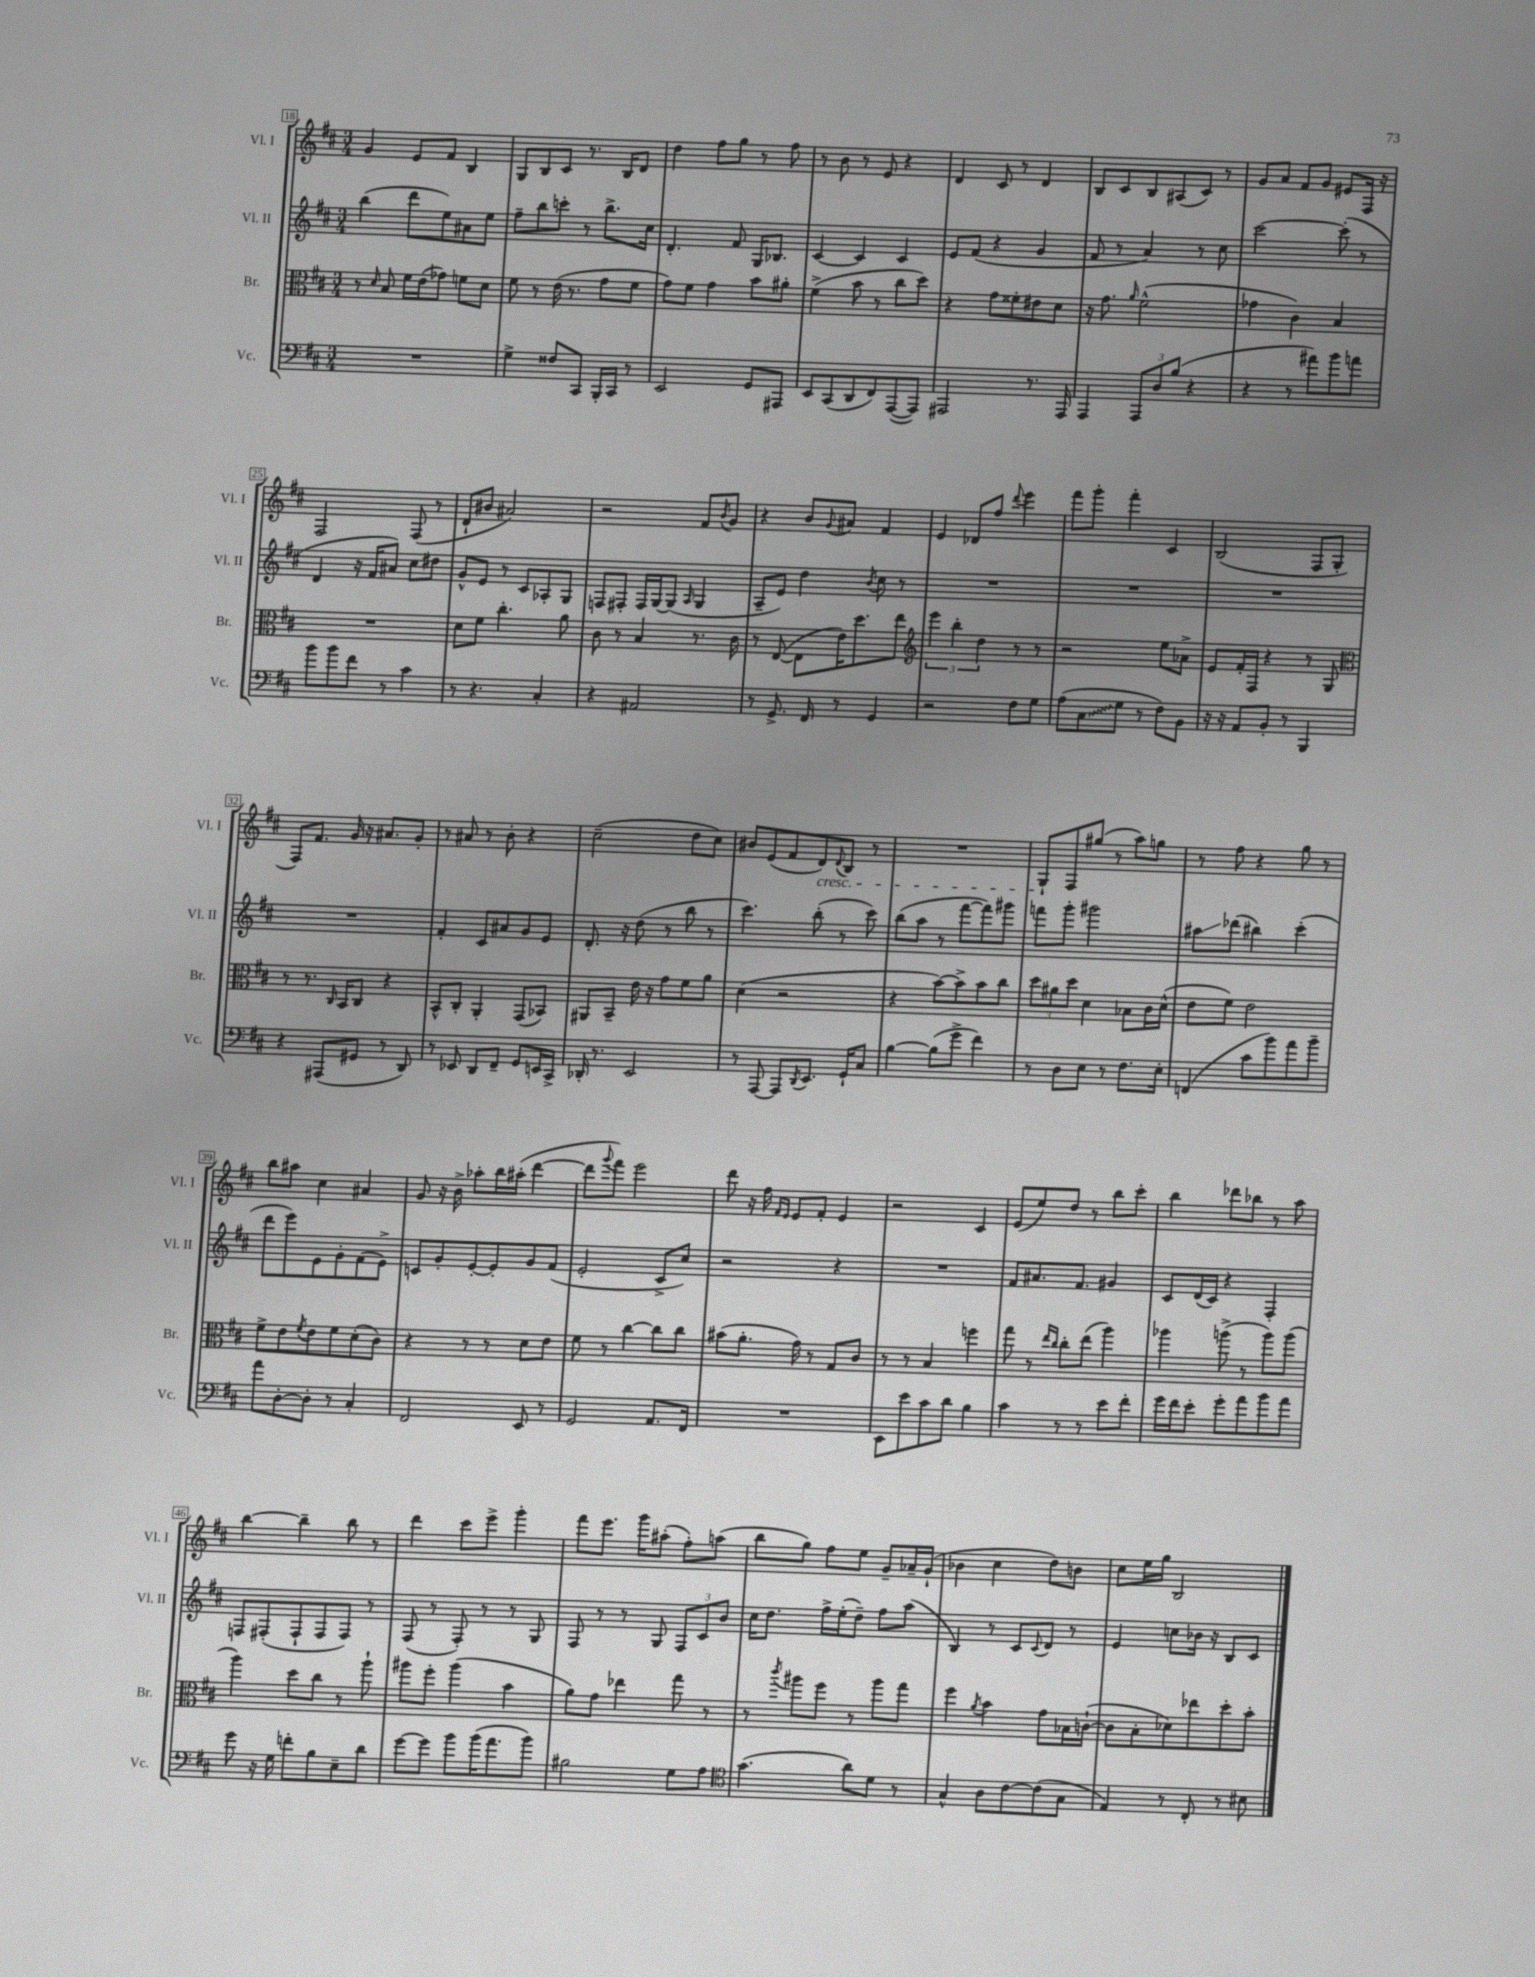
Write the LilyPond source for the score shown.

<<
\new StaffGroup <<
\new Staff = "s0" \with { instrumentName = "Vl. I" shortInstrumentName = "Vl. I" } {
    \clef treble \key d \major \numericTimeSignature \time 3/4
    g'4 e'8 fis'8 b4 |
    g8 b8 cis'8 r8. b16 d'8 |
    d''4 fis''8 g''8 r8 fis''8 |
    r8 b'8 r8 e'8 r4 |
    d'4 cis'8 r8 d'4 |
    b8 cis'8 b8 ais8( cis'8) r8 |
    g'8 a'8 fis'8 g'8 eis'8 fis16 r16 |
    fis2 fis8( r8 |
    d'8-! bis'8 ais'2) |
    r2 fis'8 \acciaccatura { b'8 } g'8 |
    r4 b'8 \appoggiatura { g'8 } ais'8 fis'4 |
    e'4 des'8 fis''8 \appoggiatura { d'''8 } e'''4 |
    fis'''8 g'''8-. fis'''4-. cis'4 |
    b2( fis8 g8-. |
    fis8) fis'8. g'16 r16 ais'8. g'8-. |
    r8 ais'8 r8 b'8-. r4 |
    cis''2--( d''8 cis''8) |
    bis'8 e'8( fis'8 d'8\cresc) \appoggiatura { d'8 } b8 r8 |
    R2. |
    g8-!\! fis8 gis''8( r8 a''8) g''8 |
    r8 fis''8 r4 g''8 r8 |
    b''8 ais''8 cis''4 ais'4 |
    g'8 r16 b'16-> aes''8-. b''16 ais''16-.( d'''4~ |
    d'''8 \appoggiatura { g'''8 } fis'''8) e'''2 |
    d'''8 r16 fis''16 \grace { fis'16 e'16 } e'8 fis'8-. e'4 |
    r2 cis'4 |
    e'8( e''8) d''8 r8 b''8 cis'''8-. |
    b''4 des'''8 bes''8 r8 a''8 |
    b''4~ b''4-- b''8 r8 |
    d'''4 cis'''8 e'''8-> g'''4-. |
    fis'''8 e'''8. g'''16 ais''8-.( fis''8-.) a''8( |
    b''8 g''8) fis''8 e''8 g'8-- aes'16-- g'16-!( |
    bes'4 cis''4 d''8) b'8 |
    cis''8 e''16 g''16 b2 \bar "|." |
}
\new Staff = "s1" \with { instrumentName = "Vl. II" shortInstrumentName = "Vl. II" } {
    \clef treble \key d \major \numericTimeSignature \time 3/4
    b''4( d'''8 e''8) ais'8 e''8 |
    fis''8-- b''8 c'''8-. r8 b''8.-> cis''16 |
    d'4.-. fis'8 g16 bes8. |
    cis'4~ cis'4 cis'4 |
    e'8 fis'8( r4 g'4 |
    fis'8 r8 a'4) r8 cis''8 |
    cis'''2~ cis'''8-.( r8 |
    d'4 r16 fis'16 ais'8) cis''8 dis''8 |
    g'8-^ e'8 r8 cis'8 aes8-. g8 |
    f8 fis8-. fis16 g16~ g8( \grace { a16 } g4 |
    a8-- e'8) d''4 \acciaccatura { b'8 } cis''8 r8 |
    R2. |
    R2. |
    R2. |
    R2. |
    fis'4-. cis'8 ais'8 g'8 e'8 |
    d'8.-. r16 d''8( r8 b''8 r8 |
    cis'''4.) b''8-.( r8 cis'''8) |
    b''8( a''8 r8 fis'''8~ fis'''8) gis'''8 |
    f'''8 g'''8-. gis'''2 |
    ais''8\glissando des'''8( bis''4) cis'''4-.( |
    d'''8 e'''8) e'8 g'8-. fis'8( e'8->) |
    c'8 g'8-. e'8~-. e'8-. g'8 fis'8( |
    e'2-. cis'8-> cis''8) |
    r2 r4 |
    R2. |
    fis'8 ais'8. fis'8. gis'4 |
    cis'8 d'16( cis'16) r4 fis4-. |
    f8 fis8-.( fis8-! fis8 fis8) r8 |
    fis8( r8 fis8-.) r8 r8 g8 |
    fis8 r8 r8 g8 \tuplet 3/2 { fis8 cis'8 b'8 } |
    cis''16 d''8. fis''16-> e''16-.( d''8--) fis''8 a''8( |
    b4) r8 cis'8 \appoggiatura { cis'8 } d'8 r8 |
    e'4 c''8 bes'16 r16 b8 cis'8 \bar "|." |
}
\new Staff = "s2" \with { instrumentName = "Br." shortInstrumentName = "Br." } {
    \clef alto \key d \major \numericTimeSignature \time 3/4
    r8 \grace { d'16 } b8 fis'16 e'16( ges'8) f'8 d'8 |
    fis'8 r8 e'16( r8. g'8 fis'8 |
    g'8) fis'8 g'4 b'8 ais'8-. |
    fis'4->( b'8 r8 cis''8 d''8) |
    r4 g'8 fisis'8-. eis'8 d'8 |
    r16 g'8. \grace { a'16 } fis'2-^( |
    ges'4 cis'4) b4 |
    R2. |
    d'8 fis'8 cis''4.-. a'8 |
    cis'8 r8 b4 r8. cis'16 |
    r8 e8~( e8 e'16) d''8. e''8 |
    \clef treble \tuplet 3/2 { e'''4 b''4-. d''4 } r8 r8 |
    r2 e''8 aes'8-> |
    e'8 fis'16-. fis16 r4 r8 g8 |
    \clef alto r8 r8. \grace { cis16 } b,16 cis8 r4 |
    b,8-^ cis8-. a,4-. g,8( bes,8) |
    ais,8 b,8-- e'16 r16 g'8 fis'8 a'8 |
    d'4( r2 |
    r4 b'8~) b'8-> b'8 cis''8 |
    \tuplet 3/2 { d''8 ais'8 d''8 } d'4 bes8 cis'16 d'16-^( |
    e'8 fis'8) e'2 |
    fis'8-> e'8 \acciaccatura { fis'8 } e'8 fis'8 d'8-.( cis'8) |
    r4 r8 r8 d'8 e'8 |
    fis'8 r8 cis''4~ cis''8 cis''8 |
    bis'8( a'8.-. g'16) r8 g8 cis'8 |
    r8 r8 b4 f''4 |
    g''8 r8 \grace { e''16 cis''16 } cis''8-. e''8( a''4) |
    aes''4 a''8->( r8 a''8) a''8( |
    a''4) d''8 cis''8 r8 a''8-! |
    ais''8 fis''8-. ais''4( b'4 |
    a'8) g'8 ees''4 g''8 r8 |
    r8 \acciaccatura { cis'''8 } ais''8 fis''8 r8 ais''8 g''8 |
    fis''4 \acciaccatura { a'8 } b'4 g'8 bes16 c'16~-!( |
    c'8 b8-. des'8) ees''8 d''8-. b'8-. \bar "|." |
}
\new Staff = "s3" \with { instrumentName = "Vc." shortInstrumentName = "Vc." } {
    \clef bass \key d \major \numericTimeSignature \time 3/4
    R2. |
    g4-> fisis8 cis,8 b,,16-. cis,16 r8 |
    e,2 g,8 ais,,8 |
    e,8 cis,8( d,8 fis,8) a,,8~( a,,8) |
    ais,,2 r8. ais,,16 |
    a,,4 \tuplet 3/2 { a,,8 d8 b8( } r4 |
    r4 r8 ais'8) b'8 a'8 |
    b'8 b'8 fis'8 r8 cis'4 |
    r8 r4. cis4-. |
    r4 ais,2 |
    r8 g,8.-> fis,16 r8 g,4 |
    r2 fis8 g8 |
    a8( \once \override Glissando.style = #'zigzag cis8\glissando g8 r8 fis8) b,8 |
    r16 r16 a,8 b,8-. r8 b,,4 |
    r4 ais,,8( gis,8 r8 d,8) |
    r8 ees,8 d,8 fis,8-- g,8 e,16 cis,16-> |
    des,16-. r8. e,2 |
    r8 a,,8~ a,,8 \acciaccatura { d,8 } e,8. g,16-! cis8 |
    b4~ b8( g'8-> fis'4) |
    r8 d8 e8 r8 fis8. e16-. |
    f,4( cis'8 b'8) a'8 b'8-- |
    a'8 d8~-. d8-. r8 cis4-. |
    fis,2 e,8 r8 |
    g,2 a,8. fis,16 |
    R2. |
    e,8 e'8 cis'8 d'8 b4 |
    cis'4 r8 r8 e'8 fis'8-. |
    g'16 fis'16 e'8-. g'8-. a'8 b'8 a'8 |
    g'8 r16 g16 f'8-. b8 e8-- d'8 |
    g'8~ g'8 b'8 b'16( a'8. b'8) |
    bis2 g8 a8 |
    \clef tenor g'4.( a'8) d'8 r8 |
    g4-^ a8 cis'8~ cis'8( g8 |
    e4) r8 cis8-. r8 bis8 \bar "|." |
}
>>
>>
\layout { \context { \Score currentBarNumber = #18 \override BarNumber.stencil = #(make-stencil-boxer 0.1 0.3 ly:text-interface::print) } }
